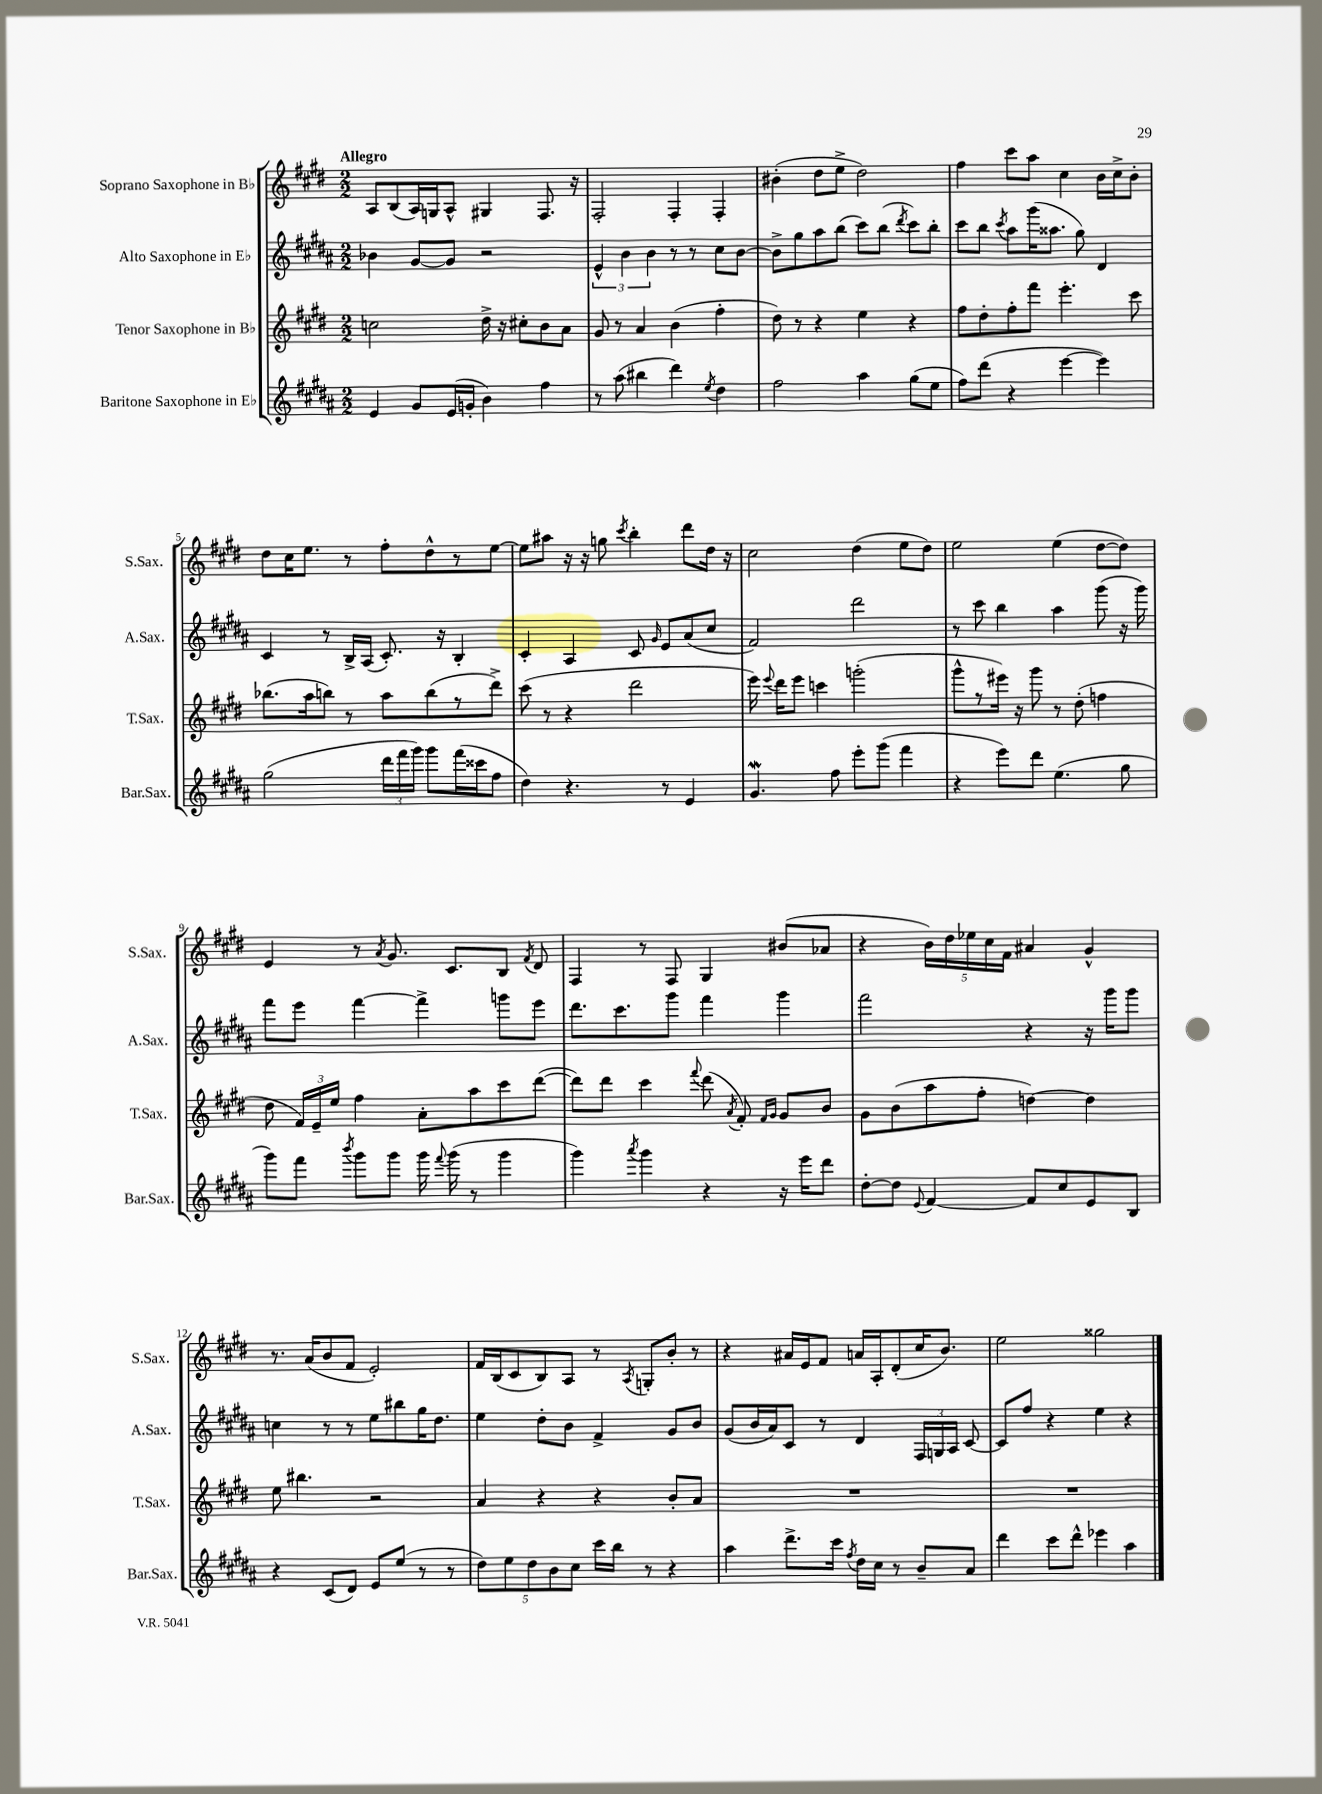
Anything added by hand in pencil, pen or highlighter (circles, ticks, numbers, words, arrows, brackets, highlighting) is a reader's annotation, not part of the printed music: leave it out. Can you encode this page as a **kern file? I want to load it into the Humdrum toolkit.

**kern	**kern	**kern	**kern
*staff4	*staff3	*staff2	*staff1
*clefG2	*clefG2	*clefG2	*clefG2
*k[f#c#g#d#a#]	*k[f#c#g#d#]	*k[f#c#g#d#a#]	*k[f#c#g#d#]
*M2/2	*M2/2	*M2/2	*M2/2
4e	2cc	4b-	8A
.	.	.	(8B
8g#	.	[8g#	16A)
.	.	.	16G
(16e	.	8g#]	8A^^
16g'	.	.	.
4b)	16dd#^	2r	4G#
.	16r	.	.
.	8cc#'	.	.
4ff#	8b	.	8.F#
.	8a	.	.
.	.	.	16r
=	=	=	=
8r	8g#	6e^^	2F#'
(8aa#	8r	.	.
.	.	6b	.
4bb#	4a	.	.
.	.	6b	.
4ddd#)	(4b	8r	4F#'
.	.	8r	.
8qee	.	.	.
4dd#	4ff#'	8cc#	4F#'
.	.	[8b	.
=	=	=	=
2ff#	8dd#)	8b^]	(4b#'
.	8r	8gg#	.
.	4r	8aa#	8dd#
.	.	(8bb	8ee^
4aa#	4ee	8ccc#)	2dd#)
.	.	(8bb	.
.	.	8qddd#	.
(8gg#	4r	8ccc#)	.
8ee	.	8bb'	.
=	=	=	=
8ff#)	8ff#	8ccc#	4ff#
(8ddd#	8dd#'	8bb	.
.	.	8qccc#	.
4r	8ff#'	8aa#	8ccc#
.	8fff#	(16ggg#	8aa
.	.	8.aa##	.
[4eee	4.eee'	.	4cc#
.	.	8gg#)	.
4eee])	.	4d#	16b
.	.	.	16cc#^
.	8ccc#	.	8b'
=	=	=	=
(2gg#	(8.bb-	4c#	8dd#
.	.	.	16cc#
.	16aa	.	8.ee
.	8bb)	8r	.
.	8r	16B^	8r
.	.	(16A#	.
24ddd#	8aa	8.c#')	8ff#'
24fff#	.	.	.
24ggg#)	.	.	.
8ggg#	(8bb	.	8dd#^^
.	.	16r	.
(16fff#	8r	4B'	8r
16ccc##	.	.	.
8ff#	8ddd#^)	.	[8ee
=	=	=	=
4dd#)	(8ccc#	4c#'	8ee]
.	8r	.	8aa#
4.r	4r	4A#	16r
.	.	.	16r
.	.	.	8gg
.	.	.	8qccc#
.	2ddd#	8c#	4bb'
.	.	16qqg#	.
8r	.	8e	.
4e	.	(8a#	8ddd#
.	.	8cc#	16dd#
.	.	.	16r
=	=	=	=
4.g#	16eee)	2f#)	2cc#
.	8qqeee	.	.
.	16ddd#	.	.
.	8eee	.	.
.	4ccc	.	.
8ff#	.	.	.
8eee'	(2ggg'	2ddd#	(4dd#
(8ggg#	.	.	.
4fff#	.	.	8ee
.	.	.	8dd#)
=	=	=	=
4r	8ggg#^^	8r	2ee
.	8r	8ccc#	.
8eee)	16eee#)	4bb	.
.	16r	.	.
8ddd#	8ggg#	.	.
(4.ee	8r	4aa#	(4ee
.	(8dd#'	.	.
.	4ff	(8ggg#	[8dd#
8gg#	.	16r	8dd#])
.	.	16ggg#)	.
=	=	=	=
8ggg#)	8dd#	8fff#	4e
8fff#	24f#)	8eee	.
.	24e~	.	.
.	24ee	.	.
8qbbb	.	.	.
8ggg#	4ff#	[4fff#	8r
.	.	.	8qa
8ggg#	.	.	8.g#
16ggg#	8a'	4fff#^]	.
8qqfff#	.	.	.
(16ggg#	.	.	8.c#
8r	8aa	.	.
4ggg#	8ccc#	8ggg	8B
.	.	.	8qf#
.	([8ddd#	8eee	8d#
=	=	=	=
4ggg#)	8ddd#])	8.ddd#	4F#
.	8ddd#	.	.
.	.	8.ccc#	.
8qaaa#	.	.	.
4ggg#	4ccc#	.	8r
.	.	8ggg#	8F#
.	8qqfff#	.	.
4r	(8ddd#	4fff#	4G#
.	8qa	.	.
.	8f#')	.	.
.	16qqf#	.	.
.	16qqg#	.	.
16r	8g#	4ggg#	(8b#
16eee	.	.	.
8ddd#	8b	.	8a-
=	=	=	=
[8dd#'	8g#	2fff#	4r
8dd#]	(8b	.	.
8qqe	.	.	.
[4f#	8aa	.	20b)
.	.	.	20dd#
.	.	.	20ee-
.	8ff#'	.	.
.	.	.	20cc#
.	.	.	20f#
8f#]	[4dd)	4r	4a#
8cc#	.	.	.
8e	4dd]	16r	4g#^^
.	.	16ggg#	.
8B	.	8ggg#	.
=	=	=	=
4r	8ee	4cc	8.r
.	4.bb#	.	.
.	.	.	(16a
(8c#	.	8r	8b
8d#)	.	8r	8f#
8e	2r	8ee	2e')
(8ee	.	8bb#	.
8r	.	16gg#	.
.	.	8.dd#	.
8r	.	.	.
=	=	=	=
10dd#)	4a	4ee	16f#
.	.	.	(16B
10ee	.	.	.
.	.	.	8c#
10dd#	.	.	.
.	4r	8dd#'	8B)
10b	.	.	.
.	.	8b	8A
10cc#	.	.	.
16ccc#	4r	4f#^	8r
16bb	.	.	.
.	.	.	8qA
8r	.	.	8G'
4r	8b'	8g#	8b'
.	8a	8b	8r
=	=	=	=
4aa#	1r	(8g#	4r
.	.	16b	.
.	.	16a#)	.
8.ddd#^	.	8c#	16a#
.	.	.	16e
.	.	8r	8f#
16ccc#	.	.	.
8qff#	.	.	.
16dd#	.	4d#	16a
16cc#	.	.	16A'
8r	.	.	(8d#'
8b~	.	24F#	16cc#
.	.	24G	.
.	.	.	8.b)
.	.	24A#	.
8a#	.	[8c#	.
=	=	=	=
4ddd#	1r	8c#]	2ee
.	.	8ff#	.
8ccc#	.	4r	.
8ddd#^^	.	.	.
4eee-	.	4ee	2gg##
4aa#	.	4r	.
==	==	==	==
*-	*-	*-	*-
